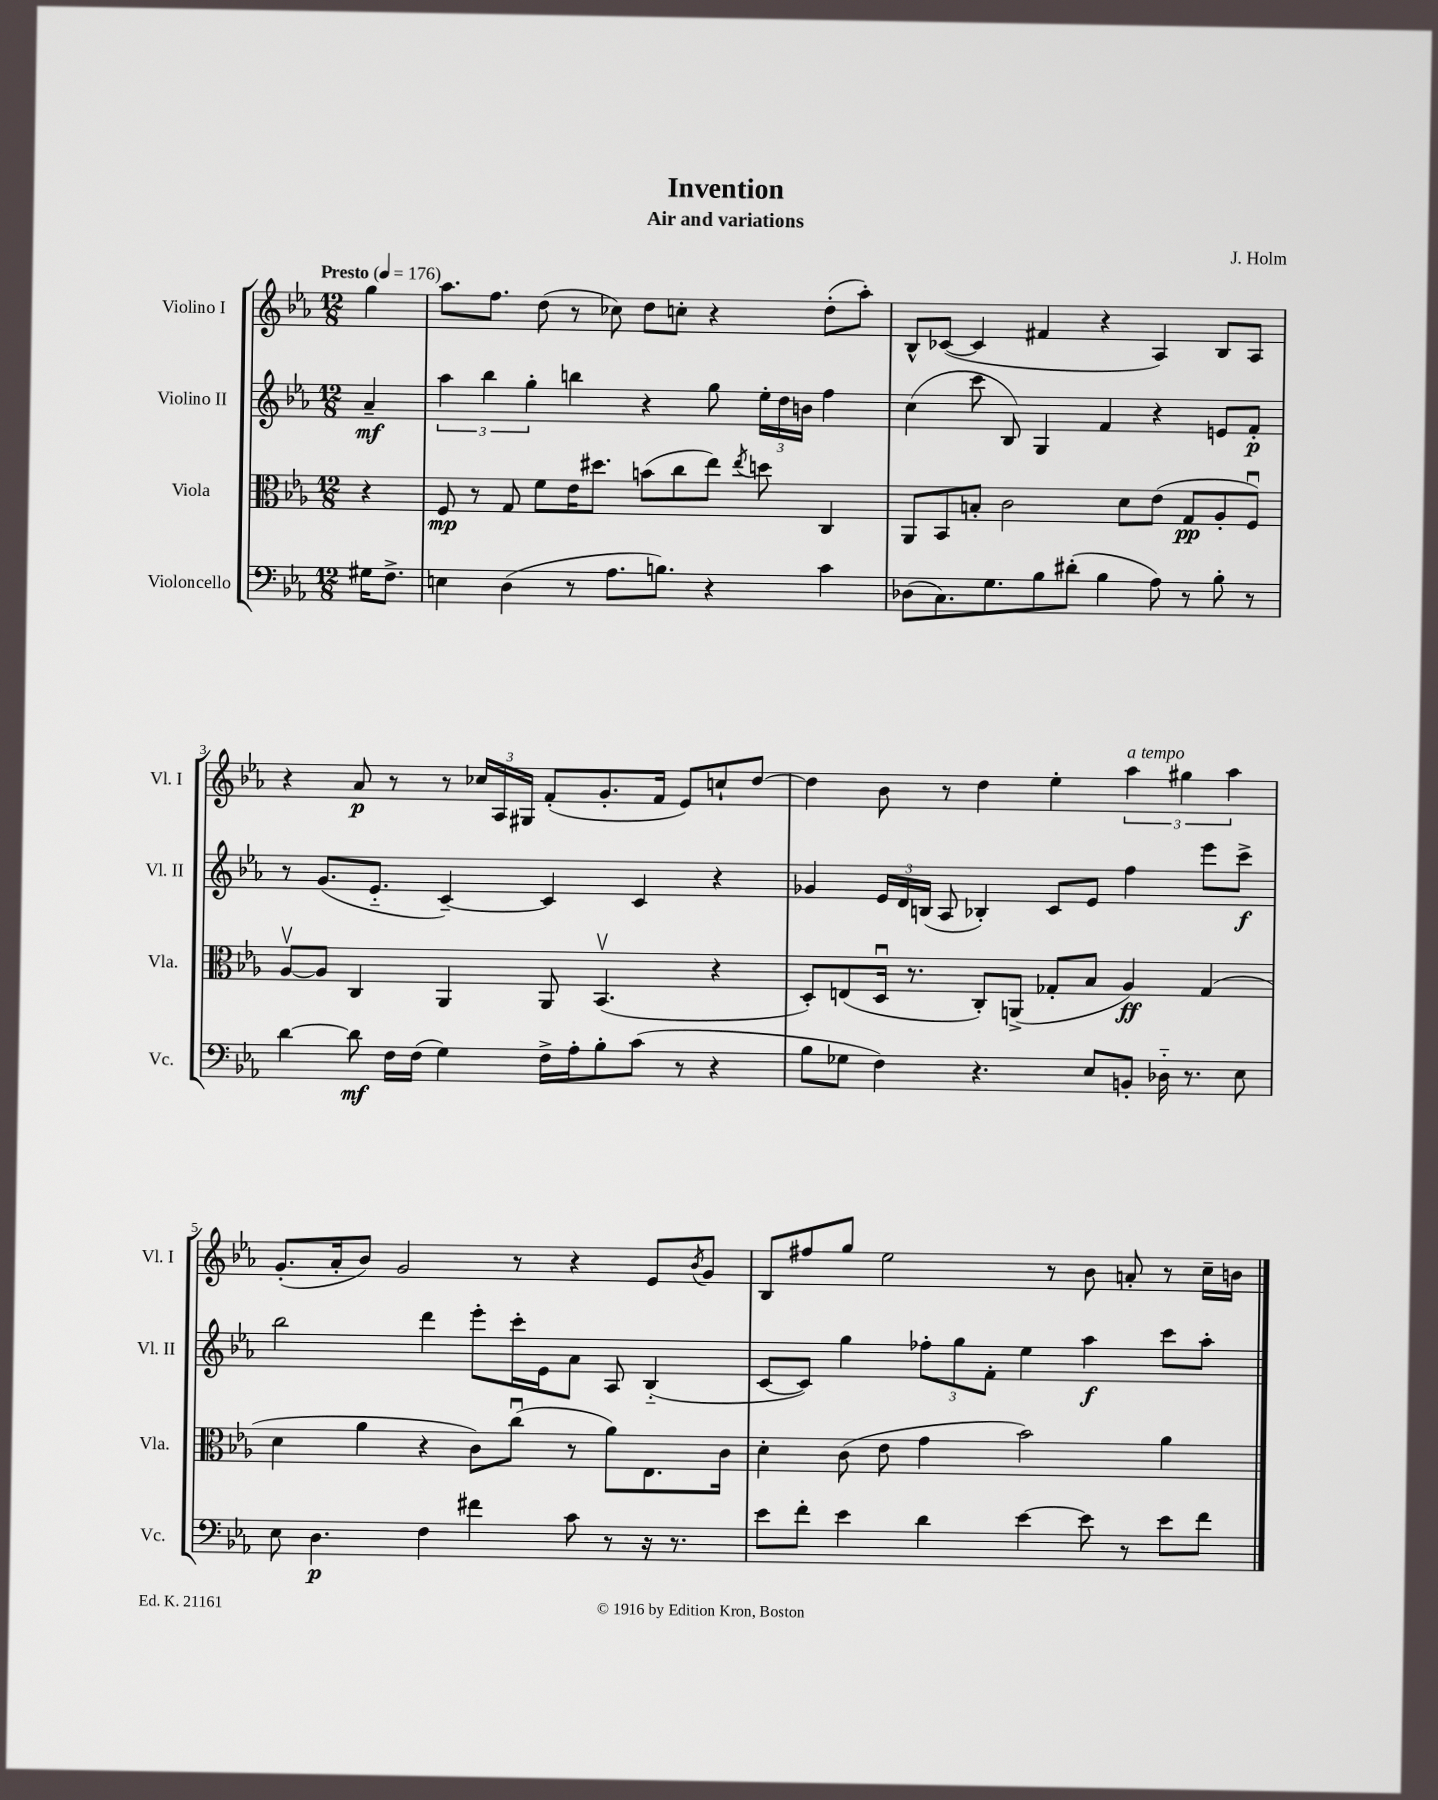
\header { title = "Invention" composer = "J. Holm" subtitle = "Air and variations" }
<<
\new StaffGroup <<
\new Staff = "s0" \with { instrumentName = "Violino I" shortInstrumentName = "Vl. I" } {
    \clef treble \key ees \major \numericTimeSignature \time 12/8 \partial 4 \tempo "Presto" 4 = 176
    g''4 |
    aes''8. f''8. d''8( r8 ces''8) d''8 c''8-. r4 d''8-.( aes''8-.) |
    bes8-^ ces'8~( ces'4 fis'4 r4 aes4) bes8 aes8 |
    r4 aes'8\p r8 r8 \tuplet 3/2 { ces''16 aes16 gis16 } f'8-.( g'8.-. f'16 ees'8) c''8-! d''8~ |
    d''4 bes'8 r8 d''4 ees''4-. \tuplet 3/2 { aes''4^\markup { \italic "a tempo" } gis''4 aes''4 } |
    g'8.-.( aes'16-. bes'8) g'2 r8 r4 ees'8 \acciaccatura { bes'8 } g'8 |
    bes8 fis''8 g''8 ees''2 r8 bes'8 a'8-. r8 c''16-- b'16 \bar "|." |
}
\new Staff = "s1" \with { instrumentName = "Violino II" shortInstrumentName = "Vl. II" } {
    \clef treble \key ees \major \numericTimeSignature \time 12/8 \partial 4
    aes'4--\mf |
    \tuplet 3/2 { aes''4 bes''4 g''4-. } b''4 r4 g''8 \tuplet 3/2 { ees''16-. d''16 b'16 } f''4 |
    c''4( c'''8 bes8) g4 f'4 r4 e'8 f'8-.\p |
    r8 g'8.( ees'8.-_ c'4~--) c'4 c'4 r4 |
    ges'4 \tuplet 3/2 { ees'16 d'16 b16( } aes8 bes4-.) c'8 ees'8 f''4 ees'''8 c'''8->\f |
    bes''2 d'''4 ees'''8-. c'''16-. ees'16 aes'8 aes8 bes4-_( |
    c'8~ c'8) g''4 \tuplet 3/2 { fes''8-. g''8 f'8-. } ees''4 aes''4\f c'''8 aes''8-. \bar "|." |
}
\new Staff = "s2" \with { instrumentName = "Viola" shortInstrumentName = "Vla." } {
    \clef alto \key ees \major \numericTimeSignature \time 12/8 \partial 4
    r4 |
    f8\mp r8 g8 f'8 ees'16 dis''8. b'8( c''8 ees''8) \acciaccatura { ees''8 } d''8 c4 |
    aes,8 bes,8 b8-. c'2 d'8 ees'8( g8\pp aes8-. f8\downbow) |
    aes8~\upbow aes8 c4 aes,4 aes,8 bes,4.\upbow( r4 |
    d8-.) e8( d16\downbow r8. c8-.) a,8->( ges8-. bes8 aes4\ff) ges4( |
    d'4 aes'4 r4 c'8) c''8\downbow( r8 aes'8) ees8. c'16 |
    d'4-. c'8( ees'8 g'4 bes'2) aes'4 \bar "|." |
}
\new Staff = "s3" \with { instrumentName = "Violoncello" shortInstrumentName = "Vc." } {
    \clef bass \key ees \major \numericTimeSignature \time 12/8 \partial 4
    gis16 f8.-> |
    e4 d4( r8 aes8. b8.) r4 c'4 |
    des8( c8.) g8. bes8 dis'8-.( bes4 aes8) r8 bes8-. r8 |
    d'4~ d'8\mf f16 f16( g4) f16-> aes16-. bes8-. c'8( r8 r4 |
    bes8 ges8 f4) r4. ees8 b,8-. des16-_ r8. ees8 |
    ees8 d4.\p f4 fis'4 c'8 r8 r16 r8. |
    ees'8 f'8-. ees'4 d'4 ees'4~ ees'8 r8 ees'8 f'8 \bar "|." |
}
>>
>>
